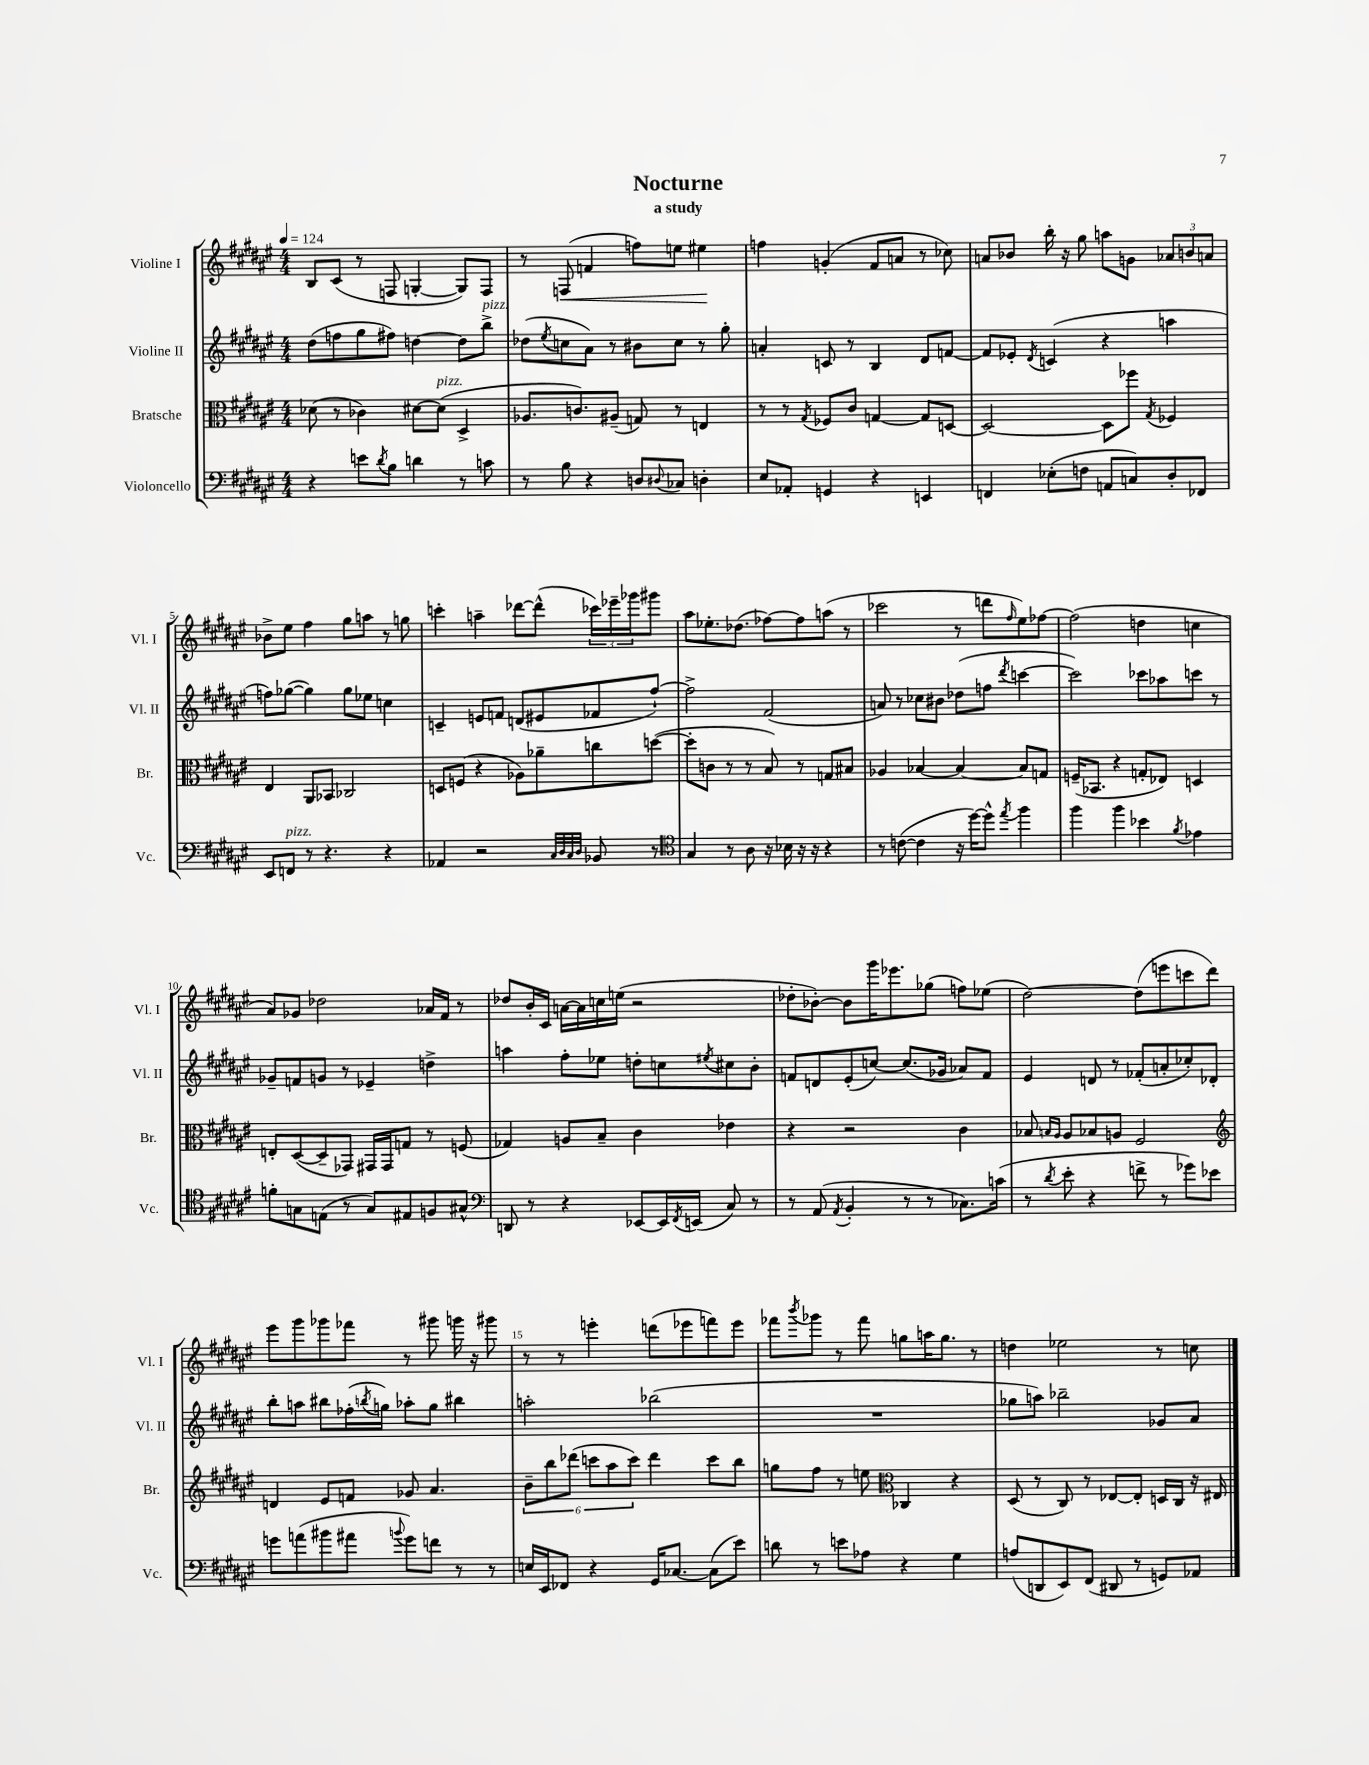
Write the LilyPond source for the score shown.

\header { title = "Nocturne" subtitle = "a study" }
<<
\new StaffGroup <<
\new Staff = "s0" \with { instrumentName = "Violine I" shortInstrumentName = "Vl. I" } {
    \clef treble \key fis \major \numericTimeSignature \time 4/4 \tempo 4 = 124
    b8 cis'8( r8 f8 g4~-. g8) f8 |
    r8 f8\<( f'4 f''8) e''8 eis''4\! |
    f''4 g'4-.( fis'8 a'8 r8 ces''8) |
    a'8 bes'8 b''16-. r16 gis''8 a''8 g'8 \tuplet 3/2 { aes'8 b'8 a'8 } |
    bes'8-> eis''8 fis''4 gis''8 a''8 r8 g''8 |
    c'''4-. a''4-- des'''8~ des'''8-^( \tuplet 3/2 { ces'''16) ees'''16-- ges'''16 } gis'''8 |
    ais''8 ees''8.-. des''8.( fes''8~) fes''8 a''8( r8 |
    ces'''2 r8 d'''8 \grace { fis''16 } eis''8) fes''8~ |
    fes''2( d''4 c''4 |
    ais'8) ges'8 des''2 aes'16 fis'16 r8 |
    des''8 b'16-. cis'16 a'16~ a'16 c''16 e''16( r2 |
    des''8-. bes'8~-.) bes'8 gis'''16 ees'''8. ges''8( f''8) ees''8( |
    dis''2~) dis''8( e'''8 c'''8 dis'''8) |
    eis'''8 gis'''8 ges'''8 fes'''8 r8 gis'''8 g'''16 r16 gis'''8 |
    r8 r8 e'''4-. d'''8( ees'''8 f'''8) ees'''8 |
    fes'''8 \acciaccatura { b'''8 } ges'''8 r8 fes'''8 g''8 a''16 g''8. r8 |
    d''4 ees''2 r8 c''8 \bar "|." |
}
\new Staff = "s1" \with { instrumentName = "Violine II" shortInstrumentName = "Vl. II" } {
    \clef treble \key fis \major \numericTimeSignature \time 4/4
    dis''8( f''8 gis''8 fis''8) d''4~ d''8 b''8->^\markup { \italic "pizz." } |
    des''8( \acciaccatura { eis''8 } c''8 ais'8) r8 bis'8 c''8 r8 gis''8-. |
    a'4-. c'8 r8 b4 dis'8 f'8~ |
    f'8 ees'8-. \acciaccatura { dis'8 } c'4( r4 a''4 |
    f''8) ges''8~( ges''4) ges''8 ees''8 c''4 |
    c'4-- e'8 f'8 d'8( eis'8 fes'8 fis''8~-!) |
    fis''2-> fis'2( |
    a'8) r8 ces''8 bis'8 des''8( f''8 \acciaccatura { dis'''8 } c'''4~ |
    c'''2) ces'''8 aes''8 c'''8 r8 |
    ges'8-- f'8 g'8 r8 ees'4-- d''4-> |
    a''4 fis''8-. ees''8 d''8-. c''8 \acciaccatura { eis''8 } cis''8 b'8-. |
    f'8 d'8 eis'8-.( c''8~) c''8.( ges'16 aes'8) f'8 |
    eis'4 d'8 r8 fes'8-.( a'8-. ces''8-.) des'8-. |
    b''8-. a''8 bis''8 fes''16-.( \acciaccatura { b''8 } g''16) aes''8-. g''8 bis''4 |
    a''2-. bes''2( |
    R1 |
    ges''8 a''8) bes''2-- ges'8 ais'8 \bar "|." |
}
\new Staff = "s2" \with { instrumentName = "Bratsche" shortInstrumentName = "Br." } {
    \clef alto \key fis \major \numericTimeSignature \time 4/4
    des'8( r8 ces'4) dis'8~ dis'8^\markup { \italic "pizz." }( dis4-> |
    aes8. c'8.) ais8--( g8) r8 e4 |
    r8 r8 \acciaccatura { gis8 } fes8 cis'8 g4~ g8 d8~ |
    d2~ d8 fes''8 \acciaccatura { gis8 } fes4 |
    eis4 ais,8 bes,8 ces2 |
    d8 f8( r4 aes8) aes'8-- c''8 d''8~( |
    d''8-. c'8 r8 r8 b8) r8 g8 bis8 |
    aes4 bes4~ bes4~ bes8 g8 |
    f16--( bes,8. r4 g8-. ees8) d4 |
    e8-. dis8~( dis8-- ges,8) gis,16 gis,16 g8 r8 f8( |
    ges4) a8 b8-- cis'4 ees'4 |
    r4 r2 cis'4 |
    bes8 \grace { b16 ais16 } ais8 bes8 a8 fis2 |
    \clef treble d'4 eis'8 f'8 ges'8 ais'4. |
    \tuplet 6/4 { b'8-- b''8 des'''8( c'''8 ais''8 c'''8) } des'''4 c'''8 b''8 |
    g''8 fis''8 r8 e''8 \clef alto ces4 r4 |
    dis8( r8 cis8) r8 ees8~ ees8-. d16 cis16 r16 eis16 \bar "|." |
}
\new Staff = "s3" \with { instrumentName = "Violoncello" shortInstrumentName = "Vc." } {
    \clef bass \key fis \major \numericTimeSignature \time 4/4
    r4 e'8 \acciaccatura { dis'8 } b8 d'4 r8 c'8 |
    r8 b8 r4 d8 \appoggiatura { dis8 } ces8 d4-. |
    eis8 aes,8-. g,4 r4 e,4 |
    f,4 ees8-.( f8 a,8 c8) dis8-. fes,8 |
    eis,8 f,8^\markup { \italic "pizz." } r8 r4. r4 |
    aes,4 r2 \grace { cis32 dis32 cis32 dis32 } bes,8 r8 |
    \clef tenor gis4 r8 ais8 r16 bes16 r16 r16 r4 |
    r8 c'8~( c'4 r16 dis''16~) dis''8-^ \acciaccatura { eis''8 } fis''4 |
    fis''4 fis''4 bes'4 \acciaccatura { fis'8 } ees'4 |
    f'8-. g8 e8( r8 g8) eis8 f8 gis8-^ |
    \clef bass d,8 r8 r4 ees,8~ ees,16 \acciaccatura { fis,8 } e,16( cis8) r8 |
    r8 ais,8( \acciaccatura { ais,8 } b,4-. r8 r8 ces8.) c'16( |
    r8 \acciaccatura { dis'8 } eis'8-. r4 f'8-> r8 ges'8) ees'8 |
    g'8 a'8( bis'8 ais'8 \appoggiatura { b'8 } g'8) f'8 r8 r8 |
    e16 eis,16 fes,8 r4 gis,16 ces8.~ ces8( eis'8) |
    d'8 r8 e'8 aes8 r4 gis4 |
    a8( d,8 eis,8) fis,8( dis,8 r8 g,8) aes,8 \bar "|." |
}
>>
>>
\layout { \context { \Score \override BarNumber.break-visibility = ##(#f #t #t) barNumberVisibility = #(every-nth-bar-number-visible 5) } }
